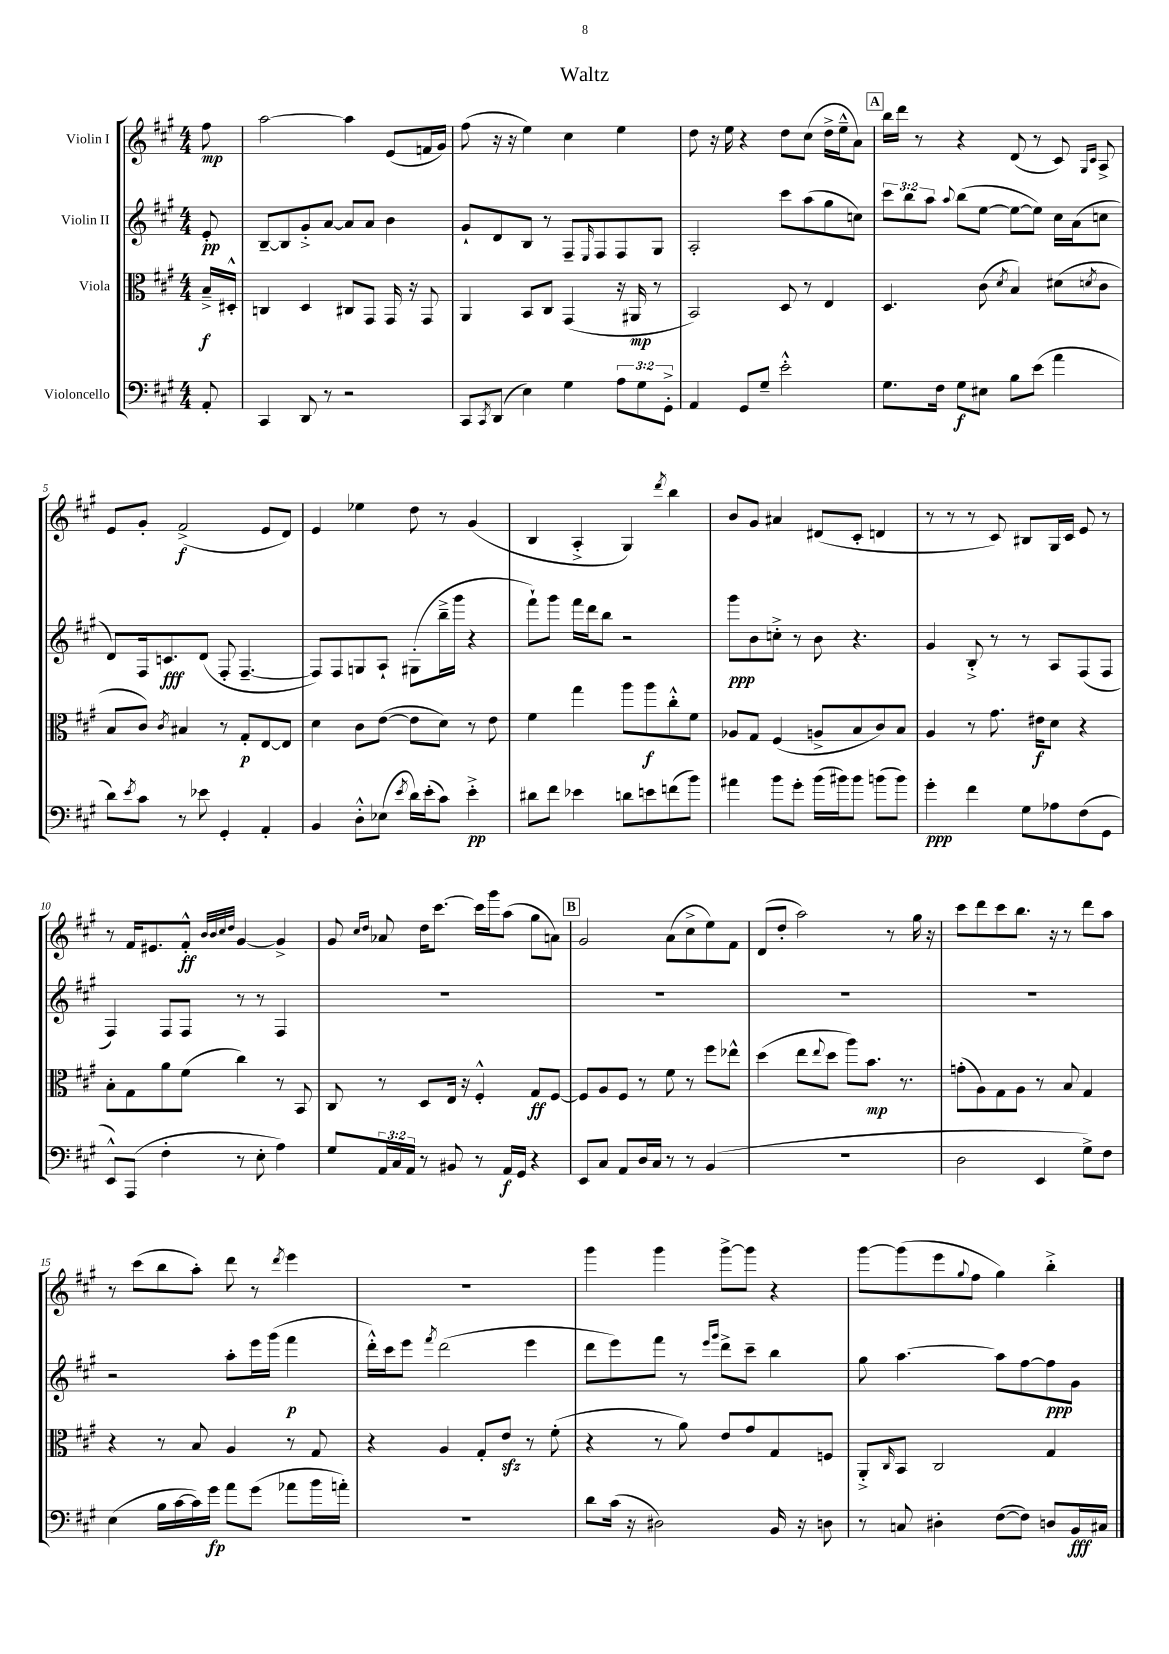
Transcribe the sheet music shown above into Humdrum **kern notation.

**kern	**kern	**kern	**kern
*staff4	*staff3	*staff2	*staff1
*clefF4	*clefC3	*clefG2	*clefG2
*k[f#c#g#]	*k[f#c#g#]	*k[f#c#g#]	*k[f#c#g#]
*M4/4	*M4/4	*M4/4	*M4/4
8AA'	16B~^	8e'	8ff#
.	16D#'^^	.	.
=	=	=	=
4CC#	4C	[8B~	[2aa
.	.	8B]	.
8DD	4D	8g#'^	.
8r	.	[8a	.
2r	8C#	8a]	4aa]
.	8GG#	8a	.
.	16GG#	4b	(8e
.	16r	.	.
.	8GG#	.	16f
.	.	.	16g#)
=	=	=	=
8CC#	4AA	8g#`	(8ff#
8qCC#	.	.	.
(8DD	.	8d	16r
.	.	.	16r
4E)	8BB	8B	4ee)
.	8C#	8r	.
4G#	(4GG#	8F#~	4cc#
.	.	16qqE	.
.	.	8F#	.
12A	16r	8F#	4ee
.	16AA#	.	.
12G#	.	.	.
.	8r	8G#	.
12GG#'^	.	.	.
=	=	=	=
4AA	2BB)	2A'	8dd
.	.	.	16r
.	.	.	16ee
8GG#	.	.	4r
8G#~	.	.	.
2e'^^	8D	8ccc#	8dd
.	8r	(8aa	(8cc#
.	4E	8gg#	16dd^
.	.	.	16ee~^^
.	.	8cc)	8a)
=	=	=	=
8.G#	4.D	12ccc#	16bb
.	.	.	16ddd
.	.	12bb	.
.	.	.	8r
.	.	12aa	.
16F#	.	.	.
.	.	8qqaa	.
8G#	.	(8bb	4r
8E#	(8c#	[8ee	.
.	8qd	.	.
8B	4B)	8ee_	(8d
(8e	.	8ee])	8r
4a	(8d#	16cc#	8c#)
.	.	(16a	.
.	.	.	16qqG#
.	8qd	.	16qqc#
.	8c#	8cc	8A^
=	=	=	=
8d)	8B	8d)	8e
8qe	.	.	.
8c#	8c#)	16F#	8g#'
.	.	8.c	.
.	8qc#	.	.
8r	4B#	.	(2f#^
8e-	.	(8d	.
4GG#'	8r	8F#'	.
.	8G#'	[4.F#~	.
4AA'	[8E	.	8e
.	8E]	.	8d)
=	=	=	=
4BB	4d	8F#])	4e
.	.	8F#	.
8D'^^	8c#	8G	4ee-
(8E-	([8e	8A`	.
8qe	.	.	.
16d)	8e]	(8G#'	8dd
(16e'	.	.	.
8c#)	8d)	16bb~^	8r
.	.	16ggg#	.
4e'^	8r	4r	(4g#
.	8e	.	.
=	=	=	=
8d#	4f#	8fff#`)	4B
8f#	.	8ggg#	.
4e-	4gg#	16fff#	4A'^
.	.	16ddd	.
.	.	8bb	.
8d	8aa	2r	4G#)
8e	8aa	.	.
.	.	.	8qddd
(8f	8cc#'^^	.	4bb
8b)	8f#	.	.
=	=	=	=
4a#	8A-	8ggg#	8b
.	8G#	8b	8g#
8b	(4F#	8cc'^	4a#
8g#'	.	8r	.
(16b	8A^	8b	(8d#
16b#)	.	.	.
8b#	8B	4.r	8c#'
(8b	8c#)	.	4d
8b)	8B	.	.
=	=	=	=
4g#'	4A	4g#	8r
.	.	.	8r
4f#	8r	8B'^	8r
.	8.g#	8r	8c#)
8G#	.	8r	8B#
.	16e#	.	.
8A-	8d	8A	16G#
.	.	.	16c#
(8F#	4r	(8F#	8e
8GG#	.	8F#	8r
=	=	=	=
8EE^^)	8B'	4F#)	8r
(8AAA	8G#	.	16f#
.	.	.	8.e#
4F#'	8a	8F#	.
.	(8f#	8F#	8f#'^^
.	.	.	32qqb
.	.	.	32qqb
.	.	.	32qqcc#
.	.	.	32qqdd
8r	4cc#)	8r	[4g#
8E'	.	8r	.
4A)	8r	4F#	4g#^]
.	8BB	.	.
=	=	=	=
8G#	8C#	1r	8g#
.	.	.	16qqcc#
.	.	.	16qqdd
24AA	8r	.	8a-
24C#	.	.	.
24AA	.	.	.
8r	8D	.	16dd
.	.	.	[8.ccc#
8BB#	16E	.	.
.	16r	.	.
8r	4F#'^^	.	16ccc#]
.	.	.	16ggg#
16AA	.	.	(8aa
16GG#	.	.	.
4r	8G#	.	8gg#
.	[8F#	.	8a)
=	=	=	=
8EE	8F#]	1r	2g#
8C#	8A	.	.
8AA	8F#	.	.
16D	8r	.	.
16C#	.	.	.
8r	8f#	.	(8a
8r	8r	.	8cc#^
(4BB	8ff#	.	8ee)
.	8ee-^^	.	8f#
=	=	=	=
1r	(4dd	1r	(8d
.	.	.	8dd'
.	8ee	.	2aa)
.	8qqee	.	.
.	8dd	.	.
.	8aa)	.	.
.	8.b	.	.
.	.	.	8r
.	8.r	.	.
.	.	.	16gg#
.	.	.	16r
=	=	=	=
2D	(8g'	1r	8ccc#
.	8A)	.	8ddd
.	8G#	.	8ccc#
.	8A	.	8.bb
4EE	8r	.	.
.	.	.	16r
.	8B	.	8r
8G#^)	4G#	.	8ddd
8F#	.	.	8aa
=	=	=	=
(4E	4r	2r	8r
.	.	.	(8ccc#
16B	8r	.	8bb
[16c#	.	.	.
16c#])	8B	.	8aa')
16g#	.	.	.
8a	4A	8aa'	8ddd
(8g#	.	16eee	8r
.	.	(16ggg#	.
.	.	.	8qddd
8a-	8r	4fff#	4eee
16b	8G#	.	.
16a')	.	.	.
=	=	=	=
1r	4r	16ddd'^^)	1r
.	.	16ccc#	.
.	.	8eee	.
.	.	8qfff#	.
.	4A	(2ddd	.
.	8G#'	.	.
.	8e	.	.
.	8r	4eee	.
.	(8f#'	.	.
=	=	=	=
8d	4r	8ddd	4ggg#
(16c#	.	8eee)	.
16r	.	.	.
2D#)	8r	8fff#	4ggg#
.	8a)	8r	.
.	.	16qqeee	.
.	.	16qqggg#	.
.	8e	8ddd^	[8ggg#^
.	8g#	8ccc#~	8ggg#]
16BB	8G#	4bb	4r
16r	.	.	.
8D	8F	.	.
=	=	=	=
8r	8AA'^	8gg#	[8ggg#
.	16qqC#	.	.
8C	8BB	[4.aa	(8ggg#]
4D#'	2C#	.	8eee
.	.	.	8qqgg#
.	.	.	8ff#
([8F#	.	8aa]	4gg#)
8F#])	.	[8ff#	.
8D	4G#	8ff#]	4bb'^
16BB	.	8g#	.
16C#	.	.	.
==	==	==	==
*-	*-	*-	*-
